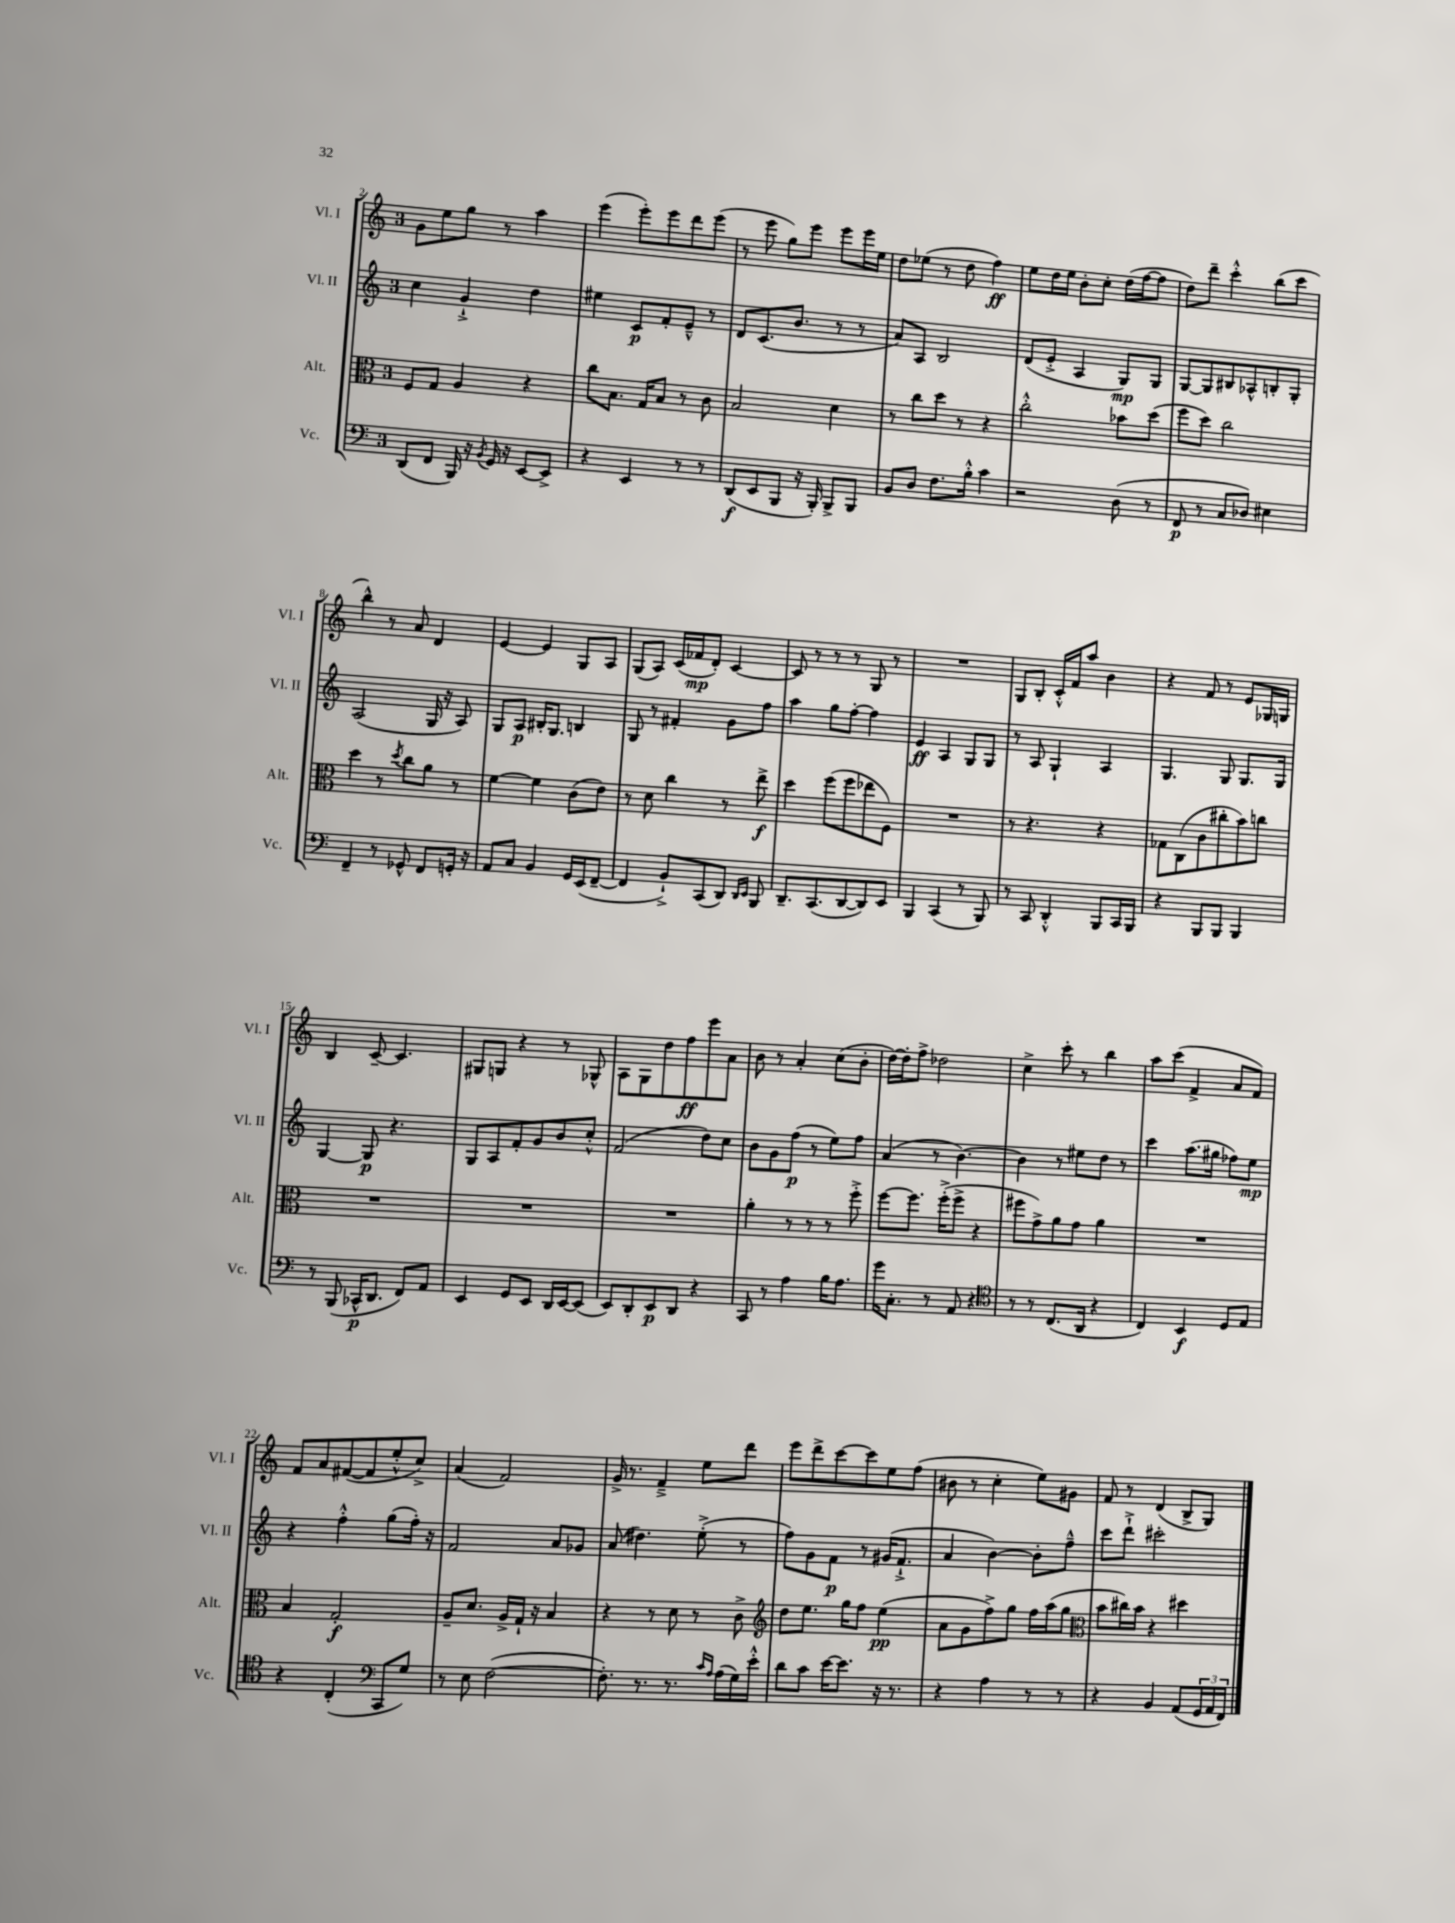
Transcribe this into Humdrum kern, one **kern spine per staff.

**kern	**kern	**kern	**kern
*staff4	*staff3	*staff2	*staff1
*clefF4	*clefC3	*clefG2	*clefG2
*k[]	*k[]	*k[]	*k[]
*M3/4	*M3/4	*M3/4	*M3/4
(8DD/L	8F/L	4cc\	8g\L
8FF/J	8G/J	.	8ee\
16BBB/)	4A/	4g`^/	8gg\J
16r	.	.	.
8qBB/	.	.	.
16GG/	.	.	8r
16r	.	.	.
[8EE/L	4r	4dd\	4aa\
8EE^/]J	.	.	.
=	=	=	=
4r	8cc\L	4ee#\	(4eee\
.	8.B\J	.	.
4EE/	.	8c/L	8eee'\L)
.	16G/LK	.	.
.	8B/J	8f'/	8eee\
8r	8r	8e~^^/J	8ddd\
8r	8c\	8r	(8eee\J
=	=	=	=
(8DD/L	2B/	8d/L	8r
8EE/	.	(8.c/	8eee\
8BBB/J	.	.	8gg\L)
.	.	8.b/J	.
16r	.	.	8eee\J
16BBB'/)	.	.	.
8BBB^/L	4d\	8r	8eee\L
8BBB/J	.	8r	16eee\L
.	.	.	16ee\JJ
=	=	=	=
8BB/L	8r	8a/L)	8dd\L
8D/J	8cc\L	8A/J	(8ee-\J
8.F\L	8dd\J	2B/	8r
.	8r	.	8dd\
16B'^^\Jk	.	.	.
4c\	4r	.	4ff\)
=	=	=	=
2r	2cc'^^\	(8d/L	8ee\L
.	.	8e'^/J	16dd\L
.	.	.	16ee\JJ
.	.	4A/	8b'\L
.	.	.	8cc'\J
(8D\	8b-\L	8G/L)	(16dd\LL
.	.	.	[16ff\J
8r	(8dd\J	8G/J	8ff\]J
=	=	=	=
8FF/	8ff\L	[8G/L	8dd\L)
8r	8dd\J)	8G/]	8ddd~\J
8C/L	2cc\	8B#/	4ccc'^^\
8D-/J)	.	8A-^^/	.
4E#\	.	8B'/	(8bb\L
.	.	8G'/J	8ccc\J
=	=	=	=
4FF~/	4dd\	(2A/	4bb^^\)
8r	8r	.	8r
.	8qdd/	.	.
8GG-^^/	8cc\L	.	8a/
8FF/L	8a\J	16G/	4d/
.	.	16r	.
16GG'/Jk	8r	8A/)	.
16r	.	.	.
=	=	=	=
8AA/L	[4f\	8G/L	[4e/
8C/J	.	8A/J	.
4BB/	4f\]	16B#'/LK	4e/]
.	.	8.G/J	.
16GG/LL	(8c\L	4B/	8G/L
(16EE/J	.	.	.
[8FF~/J	8e\J)	.	8A/J
=	=	=	=
4FF/]	8r	8G/	(8G/L
.	8d\	8r	8A/J)
8BB`^/L)	4cc\	4f#'/	(16c/LL
.	.	.	16f-/J
(8CC/	.	.	8d'/J)
8DD/J)	8r	8g\L	[4c/
16qqDD/LL	.	.	.
16qqEE/JJ	.	.	.
8BBB/	8ee^\	8ff\J	.
=	=	=	=
8.DD~/L	4dd\	4aa\	8c/]
.	.	.	8r
(8.CC/	.	.	.
.	(8ff\L	8gg\L	8r
[8DD/	8ff\	[8ff'\J	8r
8DD/])	8ee-\	4ff\]	8G/
8EE/J	8F\J)	.	8r
=	=	=	=
4BBB/	2.r	4e/	2.r
(4CC/	.	4A/	.
8r	.	8G/L	.
8BBB/)	.	8G/J	.
=	=	=	=
8r	8r	8r	8G/L
8CC/	4.r	8A/	8B'/J
4DD'^^/	.	4G`/	16c'^^/LL
.	.	.	16f/J
.	.	.	8aa/J
8BBB/L	4r	4A/	4b\
16CC/L	.	.	.
16BBB/JJ	.	.	.
=	=	=	=
4r	8G-\L	4.G/	4r
.	(8C\	.	.
8BBB/L	8c\	.	8f/
8BBB/J	8cc#'\	8G/	8r
4BBB/	8b\)	8.G/L	8e/L
.	8cc\J	.	16G-/L
.	.	16G/Jk	16G/JJ
=	=	=	=
8r	2.r	[4G/	4B/
(8BBB/	.	.	.
16CC-^^/LK	.	8G/]	[8c~/
8.DD/J	.	.	.
.	.	4.r	4.c/]
8FF/L)	.	.	.
8AA/J	.	.	.
=	=	=	=
4EE/	2.r	8G/L	8G#/L
.	.	8A/	8G/J
8GG/L	.	8f'/	4r
8EE/J	.	8g/	.
16DD/LL	.	8b/	8r
[16EE/J	.	.	.
(8EE/]J	.	8cc'^^/J	8G-^^/
=	=	=	=
8EE/L)	2.r	(2f/	8A\L
8DD'/	.	.	8G\
8EE/	.	.	8dd\
8DD/J	.	.	8ff\
4r	.	8dd\L)	8eee\
.	.	8cc\J	8a\J
=	=	=	=
8CC/	4a'\	8b\L	8b\
8r	.	8g\	8r
4A\	8r	(8ff\J	4a'/
.	8r	8r	.
16B\LK	8r	8ee\L)	(8cc\L
8.A\J	.	.	.
.	8ff'^\	8ff\J	8b'\J
=	=	=	=
16g\LK	[8ff\L	(4a/	[16dd\LL)
8.C'\J	.	.	16dd'\]J
.	8.ff\]J	.	8ff^\J
8r	.	8r	2dd-\
.	(16ff'^\LK	.	.
8AA/	8ff^\J	[4.b\)	.
4r	4r	.	.
=	=	=	=
*clefC4	*	*	*
8r	8ff#\L	4b\]	4cc^\
8r	8g^\)	.	.
(8.C/L	8a\	8r	8ccc'\
.	8g\J	8ee#\L	8r
16AA/Jk	.	.	.
4r	4a\	8dd\J	4bb\
.	.	8r	.
=	=	=	=
4C/)	2.r	4ccc\	8aa\L
.	.	.	(8ccc\J
4BB/	.	(8.aa\L	4f^/
.	.	16gg#\Jk	.
8D/L	.	8ff-\L)	8a/L
8E/J	.	8ee\J	8f/J)
=	=	=	=
4r	4B/	4r	8f/L
.	.	.	8a/
(4C'/	2G'/	4ff'^^\	([8f#/
.	.	.	8f#/]
*clefF4	*	*	*
8CC/L	.	(8gg\L	8ee'^^/
8G/J)	.	16ff'\Jk)	8cc^/J)
.	.	16r	.
=	=	=	=
8r	8A~/L	2f/	(4a/
8E\	8.d/J	.	.
([2F\	.	.	2f/)
.	16A^/LL	.	.
.	16G`/JJ	.	.
.	16r	.	.
.	4B/	8a/L	.
.	.	8g-/J	.
=	=	=	=
8.F'\])	4r	(8a/	16g^/
.	.	.	8.r
.	.	4.dd#\)	.
8.r	.	.	.
.	8r	.	4f~^/
8.r	8d\	.	.
.	8r	(8ee'^\	8ee\L
16qqc/LL	.	.	.
16qqA/JJ	.	.	.
(16A\LL	.	.	.
16G\)	8c^\	8r	8ddd\J
16e'^^\JJ	.	.	.
=	=	=	=
*	*clefG2	*	*
8d\L	8dd\L	8ff\L)	8eee\L
8c\J	8.ee\J	8g\	8ddd^\
[16e\LK	.	8f\J	[8ccc\
8.e\]J	16gg\LK	.	.
.	8ff\J	8r	8ccc\]
16r	(4ee\	(16g#/LK	8ee\
8.r	.	8.f`^/J	.
.	.	.	(8ff\J
=	=	=	=
4r	8a\L	4a/	8b#\
.	8g\	.	8r
4A\	8ff^\)	[4b\)	4cc'\
.	8gg\J	.	.
8r	16ff\LL	8b'\]L	8ee\L)
.	(16aa\J	.	.
8r	8gg\J	8ff~^^\J	8g#\J
=	=	=	=
*	*clefC3	*	*
4r	8b\L	8ccc\L	8f/
.	16cc#\L)	8ddd`^\J	8r
.	16b\JJ	.	.
4BB/	4r	2ccc#'\	(4d/
(8AA/L	4dd#\	.	8B^/L
24GG/L	.	.	8G/J)
24AA/	.	.	.
24FF/JJ)	.	.	.
==	==	==	==
*-	*-	*-	*-
